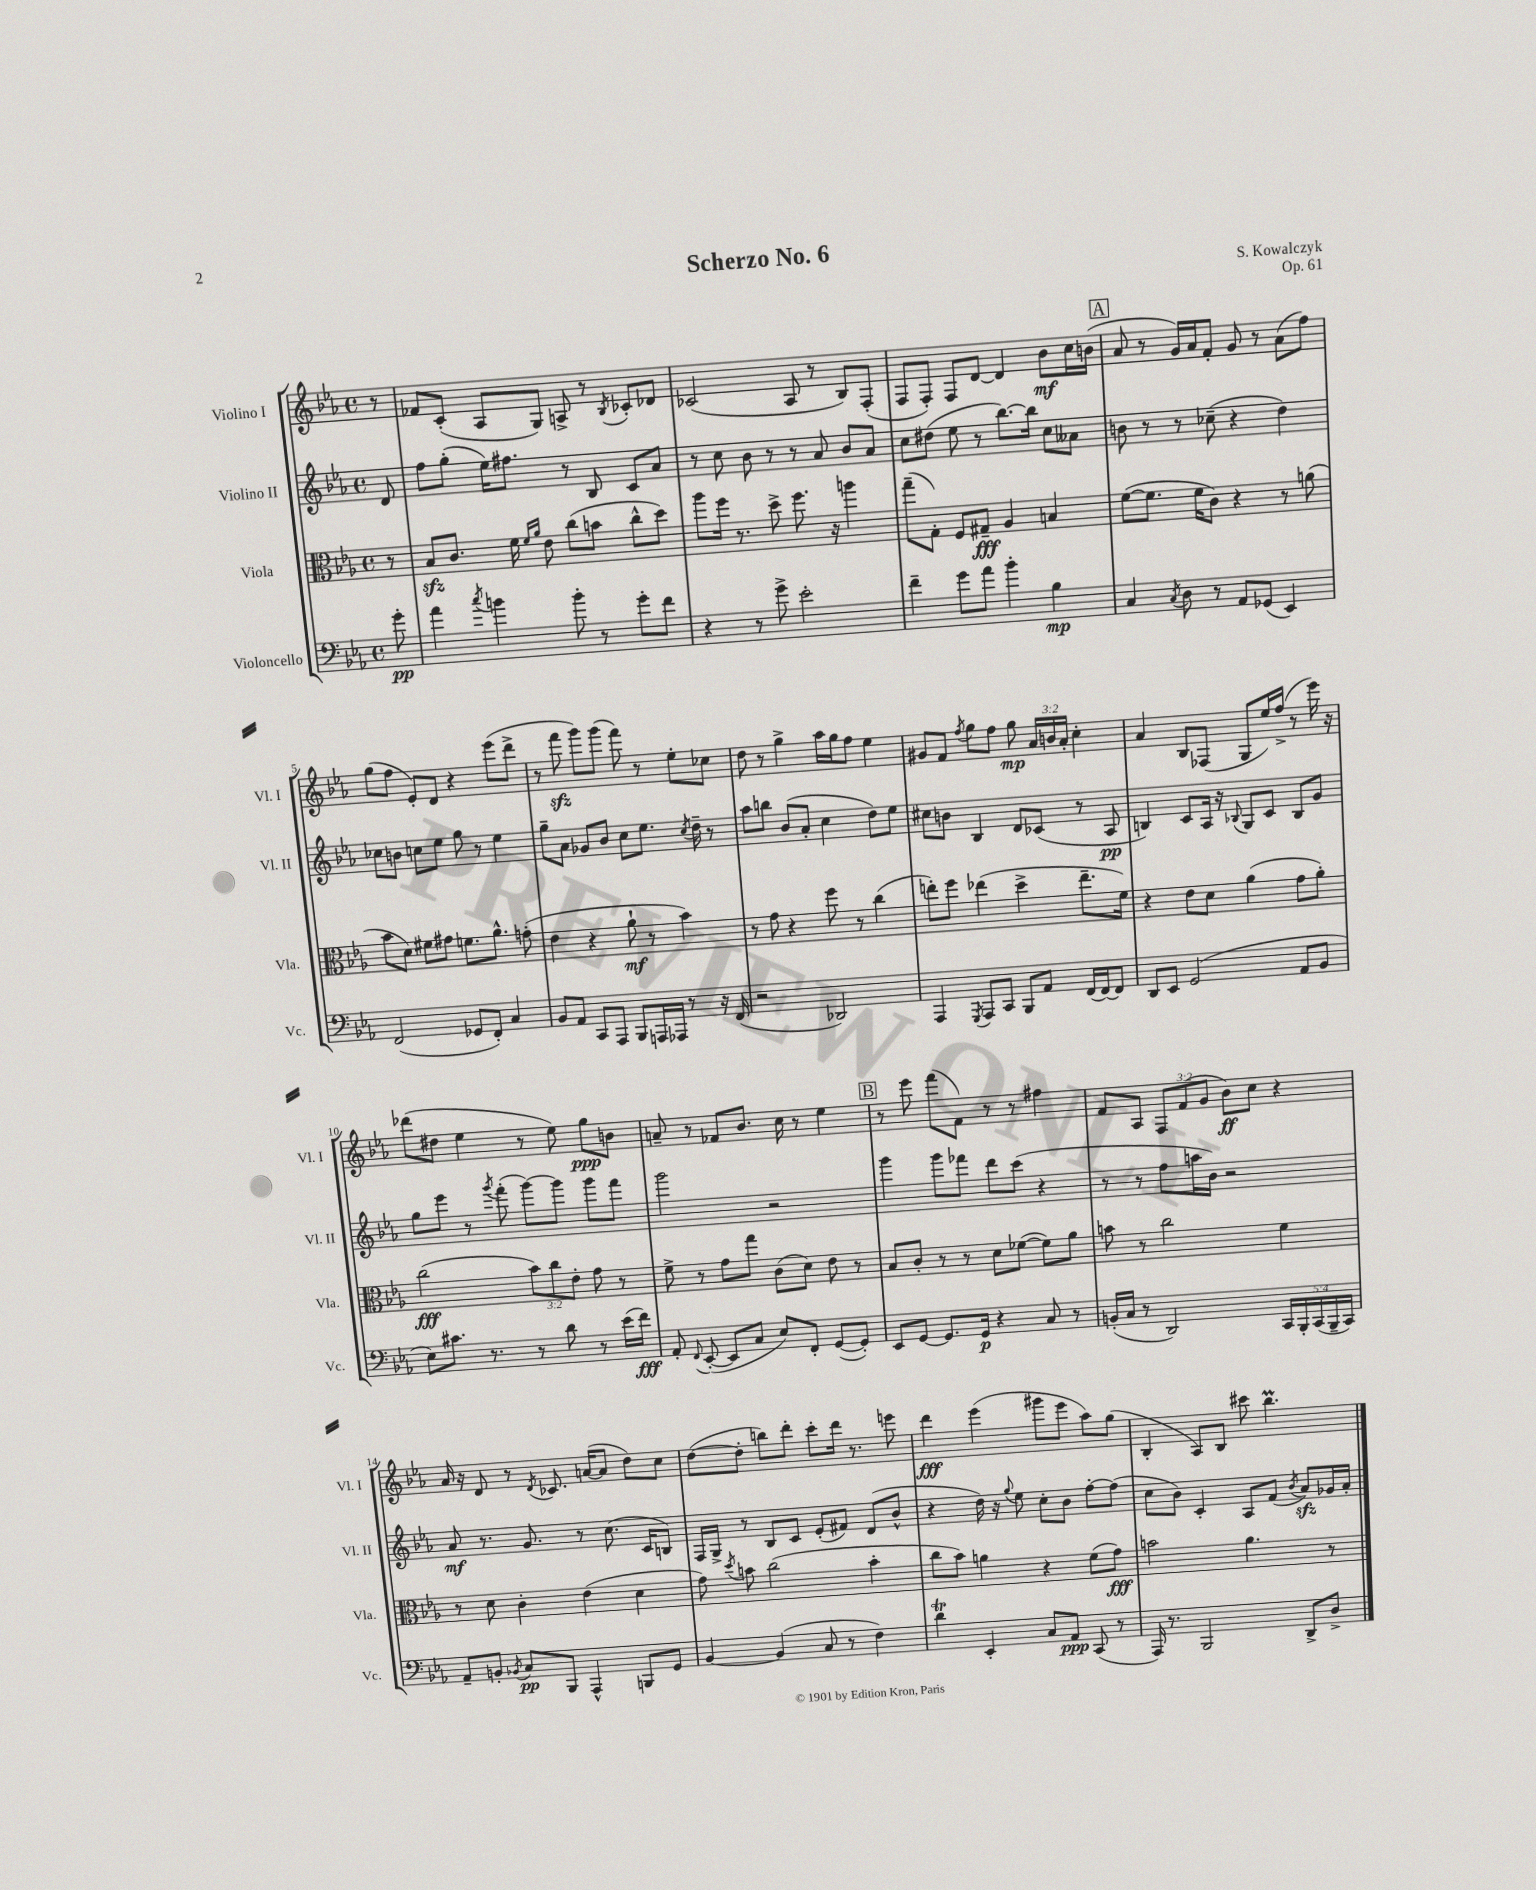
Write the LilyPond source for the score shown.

\header { title = "Scherzo No. 6" composer = "S. Kowalczyk" opus = "Op. 61" }
<<
\new StaffGroup <<
\new Staff = "s0" \with { instrumentName = "Violino I" shortInstrumentName = "Vl. I" } {
    \clef treble \key ees \major \defaultTimeSignature \time 4/4 \override Staff.TupletNumber.text = #tuplet-number::calc-fraction-text \partial 8
    \autoBeamOff r8 |
    fes'8[ c'8]-.( aes8[ g8]) a8-> r8 \acciaccatura { bes8 } ces'8[-. des'8] |
    ces'2( aes8 r8 bes8[) f8]-.( |
    f8[ f8]-.) f8[ d'8]~ d'4 bes'8[\mf c''16 b'16]( |
    \mark \markup { \box "A" } aes'8 r8 g'16[) aes'16 f'8]-. g'8 r8 aes'8[( f''8]) |
    g''8[( f''8] ees'8[-.) d'8] r4 ees'''8[( d'''8]-> |
    r8 f'''8\sfz g'''8[) g'''8]( f'''8) r8 ees''8[-. ces''8] |
    d''8 r8 g''4-> aes''16[ g''16 f''8] ees''4 |
    gis'8[ f'8] \acciaccatura { f''8 } g''8[ f''8] g''8\mp \tuplet 3/2 { aes'16[ b'16 aes'16]-. } c''4-. |
    aes'4 bes8[ fes8]( g8[ ees''16) f''16]->( r8 ees'''16) r16 |
    des'''8[( dis''8] ees''4 r8 ees''8) g''8[\ppp b'8] |
    a'8-- r8 fes'8[ bes'8.] c''16 r8 ees''4 |
    \mark \markup { \box "B" } r8 ees'''8 f'''8[( f'8]) r8 r8 fis''4 |
    f'8[ aes8] \tuplet 3/2 { f8[ f'8( g'8] } bes'8[\ff) c''8] r4 |
    aes'16 r16 d'8 r8 \acciaccatura { d'8 } ces'8. a'16[~( a'8] d''8[) c''8] |
    d''8[~( d''8]-. b''8[) d'''8]-. c'''8[-. d'''16] r8. e'''8 |
    d'''4\fff ees'''4( gis'''8[ ees'''8] aes''8[) g''8]( |
    bes4-. aes8[) bes8] cis'''8 bes''4.\prall \bar "|." |
}
\new Staff = "s1" \with { instrumentName = "Violino II" shortInstrumentName = "Vl. II" } {
    \clef treble \key ees \major \defaultTimeSignature \time 4/4 \partial 8
    \autoBeamOff d'8 |
    f''8[ g''8]-.( ees''16[) fis''8.] r8 bes8 c'8[ aes'8] |
    r8 c''8 bes'8 r8 r8 aes'8 bes'8[ aes'8] |
    c''8[ dis''8]( ees''8 r8 bes''8.[~) bes''16] c''8[ aeses'8] |
    \mark \markup { \box "A" } b'8 r8 r8 ces''8--( r4 d''4) |
    ces''8[ b'8] c''8[ ees''8] g''8 r8 ees''4 |
    g''8[-- aes'8] ges'8[ bes'8] c''8[ ees''8.] \acciaccatura { c''8 } d''16-- r8 |
    aes''8[ b''8] bes'8[( aes'8]-. c''4 d''8[) ees''8] |
    cis''8[ b'8] bes4 d'8[ ces'8]( r8 aes8\pp |
    b4) c'8[ aes16] r16 \appoggiatura { bes8 } g8[ c'8] bes8[ g'8] |
    g''8[ ees'''8] r8 \acciaccatura { g'''8 } f'''8-.( g'''8[~) g'''8] g'''8[ f'''8] |
    g'''2 r2 |
    \mark \markup { \box "B" } g'''4 g'''8[ fes'''8] d'''8[ c'''8]( r4 |
    r8 r8 f''8[ a''16 bes'16]) r2 |
    aes'8\mf r8. g'8. r8 c''8.( c'16[ b8]) |
    f16[ g16]-> r8 bes8[ c'8] ees'8[-.( fis'8]) d'8[( bes'8]-^ |
    r4 d''16) r16 \appoggiatura { g''8 } ees''8 c''8[-. bes'8] f''8[~-. f''8]( |
    c''8[ bes'8]) c'4-. aes8[ f'8]( \acciaccatura { bes'8 } aes'8[\sfz) ges'16 aes'16]-. \bar "|." |
}
\new Staff = "s2" \with { instrumentName = "Viola" shortInstrumentName = "Vla." } {
    \clef alto \key ees \major \defaultTimeSignature \time 4/4 \override Staff.TupletNumber.text = #tuplet-number::calc-fraction-text \partial 8
    \autoBeamOff r8 |
    bes8[\sfz c'8.] f'16 \grace { f'16[ aes'16] } ees'8 c''8[( b'8] c''8[-^ d''8]) |
    aes''8[ f''16] r8. d''8-> f''8. r16 a''4 |
    g''8[--( g8]-.) f8[ gis8]--\fff aes4 b4 |
    \mark \markup { \box "A" } f'8[~( f'8.] f'16[ c'8]) r4 r8 a'8( |
    bes'8[ d'8]) fis'8[ gis'8] f'8.[ aes'8.]-^ g'8-.( |
    ees'4 r4 aes'8-!\mf r8 bes'4) |
    r8 g'8 r4 f''8 r8 c''4( |
    e''8[-.) f''8] ees''4( d''4-> ees''8.[-- f'16]) |
    r4 ees'8[ d'8] aes'4( g'8[ aes'8]-.) |
    c''2\fff( \tuplet 3/2 { bes'8[) c''8 ees'8]-. } g'8 r8 |
    f'8-> r8 g'8[ g''8] c'8[( d'8]) ees'8 r8 |
    \mark \markup { \box "B" } bes8[ c'8]-. r8 r8 d'8[ fes'8]~( fes'8[) aes'8] |
    b'8 r8 c''2 f'4 |
    r8 d'8 c'4-. ees'4( d'4 |
    g'8) \acciaccatura { d''8 } b'8 c''2( b'4-. |
    c''8[ bes'8]) a'4 r4 f'8[( g'8]\fff) |
    b'2 aes'4. r8 \bar "|." |
}
\new Staff = "s3" \with { instrumentName = "Violoncello" shortInstrumentName = "Vc." } {
    \clef bass \key ees \major \defaultTimeSignature \time 4/4 \override Staff.TupletNumber.text = #tuplet-number::calc-fraction-text \partial 8
    \autoBeamOff g'8-.\pp |
    aes'4 \acciaccatura { c''8 } b'4 b'8-. r8 g'8[-. f'8] |
    r4 r8 g'8-> ees'2-. |
    f'4-- g'8[ aes'8] bes'4-. bes4\mp |
    \mark \markup { \box "A" } c4 \acciaccatura { c8 } d8 r8 aes,8[ ges,8]( ees,4) |
    f,2( ges,8[ f,8]-.) c4 |
    bes,8[ aes,8] c,8[ aes,,8] bes,,8[ a,,16 aes,,16] r8 r16 f,16( |
    r2 des,2) |
    aes,,4 \acciaccatura { g,,8 } aes,,8[ c,8] bes,,8[ aes,8] f,16[( f,16~) f,8] |
    d,8[ ees,8] g,2( aes,8[ bes,8] |
    ees8[) cis'8.] r8. r8 d'8 r8 ees'16[( f'16]\fff) |
    aes,8-. \appoggiatura { f,8 } ees,8~-.( ees,8[ c8] ees8[) f,8]-. g,8[~( g,8]-.) |
    \mark \markup { \box "B" } ees,8[ g,8]~ g,8.[ g,16]\p r4 c8 r8 |
    b,16[-.( c16] r8 d,2) \tuplet 5/4 { c,16[ bes,,16-. c,16( bes,,16-- c,16]) } |
    aes,8[-- b,8]-. \acciaccatura { bes,8 } c8[\pp bes,,8] aes,,4-^ b,,8[ g,8] |
    bes,4~ bes,4( c8 r8 f4) |
    d'4\trill ees,4-. c8[ aes,8]\ppp c,8( r8 |
    aes,,16) r8. bes,,2 d,8[-> d8]-> \bar "|." |
}
>>
>>
